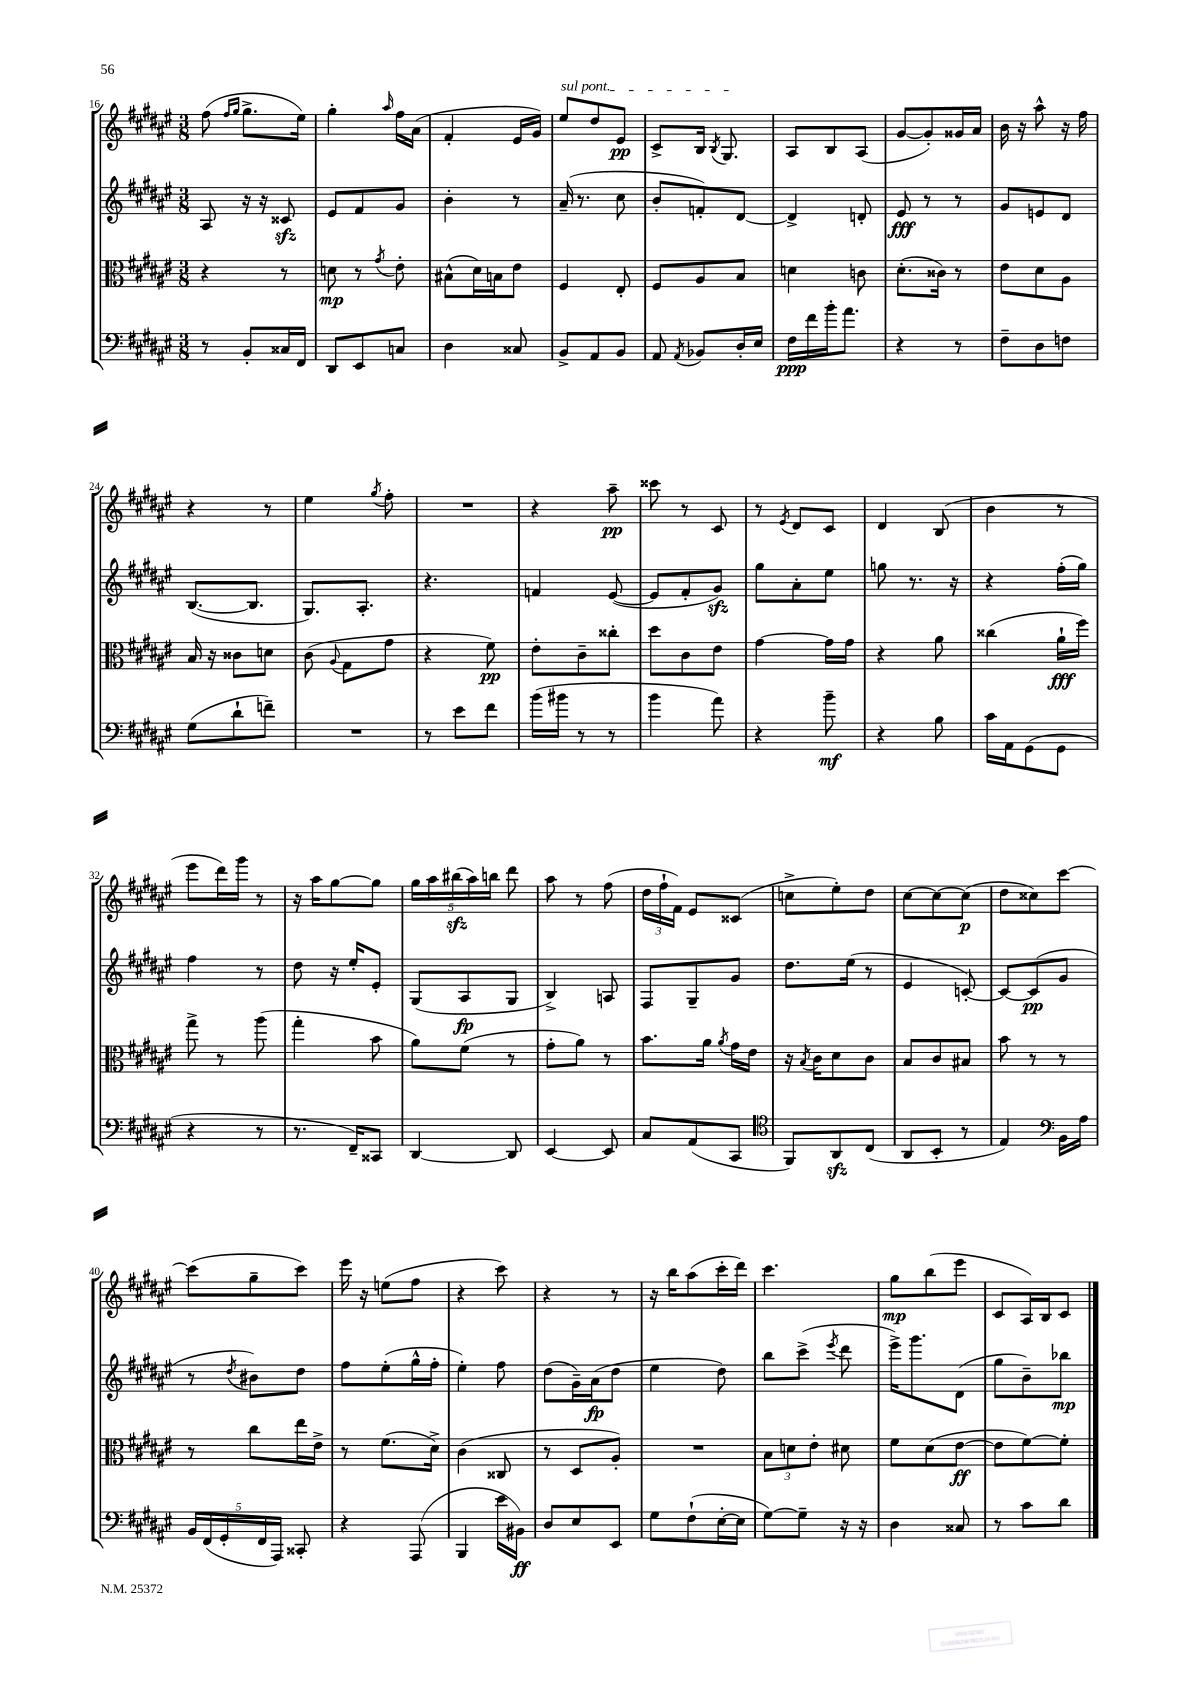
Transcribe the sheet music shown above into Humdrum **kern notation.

**kern	**dynam	**kern	**dynam	**kern	**dynam	**kern	**dynam
*part4	*part4	*part3	*part3	*part2	*part2	*part1	*part1
*staff4	*staff4	*staff3	*staff3	*staff2	*staff2	*staff1	*staff1
*clefF4	*	*clefC3	*	*clefG2	*	*clefG2	*
*k[f#c#g#d#a#e#]	*	*k[f#c#g#d#a#e#]	*	*k[f#c#g#d#a#e#]	*	*k[f#c#g#d#a#e#]	*
*M3/8	*	*M3/8	*	*M3/8	*	*M3/8	*
=16	=16	=16	=16	=16	=16	=16	=16
8r	.	4r	.	8A#/	.	(8ff#\	.
.	.	.	.	.	.	16qqff#/LL	.
.	.	.	.	.	.	16qqgg#/JJ	.
8BB'/L	.	.	.	16r	.	8.gg#^\L	.
.	.	.	.	16r	.	.	.
16C##X/L	.	8r	.	8c##Xzz/	.	.	.
16FF#/JJ	.	.	.	.	.	16ee#\Jk)	.
=17	=17	=17	=17	=17	=17	=17	=17
8DD#/L	.	8dn\	mp	8e#/L	.	4gg#'\	.
8EE#/	.	8r	.	8f#/	.	.	.
.	.	8qg#/	.	.	.	16qqaa#/	.
8Cn/J	.	8e#'\	.	8g#/J	.	16ff#\LL	.
.	.	.	.	.	.	(16a#\JJ	.
=18	=18	=18	=18	=18	=18	=18	=18
4D#\	.	(8B#X^^\L	.	4b'\	.	4f#'/	.
.	.	16d#\L)	.	.	.	.	.
.	.	16Bn\J	.	.	.	.	.
8C##X/	.	8e#\J	.	8r	.	16e#/LL	.
.	.	.	.	.	.	16g#/JJ)	.
=19	=19	=19	=19	=19	=19	=19	=19
!	!	!	!	!	!	!LO:TX:a:i:t=sul pont.	!
8BB^/L	.	4F#/	.	(16a#~/	.	8ee#/L	.
.	.	.	.	8.r	.	.	.
8AA#/	.	.	.	.	.	8dd#/	.
8BB/J	.	8E#'/	.	8cc#\	.	8e#/J	pp
=20	=20	=20	=20	=20	=20	=20	=20
8AA#/	.	8F#/L	.	8b'/L	.	8c#^/L	.
8qAA#/	.	.	.	.	.	.	.
8BB-X/L	.	8A#/	.	8fn'/)	.	16B/Jk	.
.	.	.	.	.	.	8qB/	.
.	.	.	.	.	.	8.G#/	.
16D#'/L	.	8B/J	.	[8d#/J	.	.	.
16E#/JJ	.	.	.	.	.	.	.
=21	=21	=21	=21	=21	=21	=21	=21
16F#\LL	ppp	4dn\	.	4d#^/]	.	8A#/L	.
16f#\	.	.	.	.	.	.	.
16b'\J	.	.	.	.	.	8B/	.
8.a#\J	.	.	.	.	.	.	.
.	.	8cn\	.	8dn'/	.	(8A#/J	.
=22	=22	=22	=22	=22	=22	=22	=22
4r	.	(8.d#'\L	.	8e#/	fff	[8g#/L	.
.	.	.	.	8r	.	8g#'/])	.
.	.	16c##X\Jk)	.	.	.	.	.
8r	.	8r	.	8r	.	16g##X/L	.
.	.	.	.	.	.	16a#/JJ	.
=23	=23	=23	=23	=23	=23	=23	=23
8F#~\L	.	8e#\L	.	8g#/L	.	16b\	.
.	.	.	.	.	.	16r	.
8D#\	.	8d#\	.	8en/	.	8aa#^^\	.
8Fn\J	.	8A#\J	.	8d#/J	.	16r	.
.	.	.	.	.	.	16ff#\	.
!!LO:LB:g=z
=24	=24	=24	=24	=24	=24	=24	=24
(8G#\L	.	16B/	.	([8.B/L	.	4r	.
.	.	16r	.	.	.	.	.
8d#`\	.	8c##X\L	.	.	.	.	.
.	.	.	.	8.B/J]	.	.	.
8fn~\J)	.	8dn\J	.	.	.	8r	.
=25	=25	=25	=25	=25	=25	=25	=25
4.r	.	(8c#\	.	8.G#/L)	.	4ee#\	.
.	.	8qqA#/	.	.	.	.	.
.	.	8G#\L	.	.	.	.	.
.	.	.	.	8.A#'/J	.	.	.
.	.	.	.	.	.	8qgg#/	.
.	.	8g#\J	.	.	.	8ff#'\	.
=26	=26	=26	=26	=26	=26	=26	=26
8r	.	4r	.	4.r	.	4.r	.
8e#\L	.	.	.	.	.	.	.
8f#\J	.	8f#\)	pp	.	.	.	.
=27	=27	=27	=27	=27	=27	=27	=27
(16b\LL	.	8e#'\L	.	4fn/	.	4r	.
16b#X\JJ	.	.	.	.	.	.	.
8r	.	8c#~\	.	.	.	.	.
8r	.	8cc##X'\J	.	([8e#/	.	8aa#~\	pp
=28	=28	=28	=28	=28	=28	=28	=28
4b\	.	8dd#\L	.	8e#/L]	.	8ccc##X\	.
.	.	8c#\	.	8f#'/	.	8r	.
8a#\)	.	8e#\J	.	8g#zz/J)	.	8c#/	.
=29	=29	=29	=29	=29	=29	=29	=29
4r	.	[4g#\	.	8gg#\L	.	8r	.
.	.	.	.	.	.	8qe#/	.
.	.	.	.	8a#'\	.	8d#/L	.
8b~\	mf	16g#\LL]	.	8ee#\J	.	8c#/J	.
.	.	16g#\JJ	.	.	.	.	.
=30	=30	=30	=30	=30	=30	=30	=30
4r	.	4r	.	8ggn\	.	4d#/	.
.	.	.	.	8.r	.	.	.
8B\	.	8a#\	.	.	.	(8B/	.
.	.	.	.	16r	.	.	.
=31	=31	=31	=31	=31	=31	=31	=31
16c#\LL	.	(4cc##X\	.	4r	.	4b\	.
16AA#\J	.	.	.	.	.	.	.
(8GG#\	.	.	.	.	.	.	.
8GG#\J	.	16a#`\LL	fff	(16ff#'\LL	.	8r	.
.	.	16ff#\JJ)	.	16gg#\JJ)	.	.	.
!!LO:LB:g=z
=32	=32	=32	=32	=32	=32	=32	=32
4r	.	8gg#^\	.	4ff#\	.	8eee#\L	.
.	.	8r	.	.	.	16ddd#\L)	.
.	.	.	.	.	.	16ggg#\JJ	.
8r	.	(8aa#\	.	8r	.	8r	.
=33	=33	=33	=33	=33	=33	=33	=33
8.r	.	4gg#'\	.	8dd#\	.	16r	.
.	.	.	.	.	.	16aa#\KL	.
.	.	.	.	16r	.	[8gg#\	.
16FF#~/KL)	.	.	.	16ee#'/KL	.	.	.
8CC##X/J	.	8b\	.	8e#'/J	.	8gg#\J]	.
=34	=34	=34	=34	=34	=34	=34	=34
[4DD#/	.	8a#\L)	.	(8G#/L	.	20gg#\LL	.
.	.	.	.	.	.	20aa#\	.
.	.	.	.	.	.	(20bb#Xzz\	.
.	.	(8f#\J	.	8A#/	fp	.	.
.	.	.	.	.	.	20aa#\)	.
.	.	.	.	.	.	20bbn\JJ	.
8DD#/]	.	8r	.	8G#/J	.	8ddd#\	.
=35	=35	=35	=35	=35	=35	=35	=35
[4EE#/	.	8g#'\L	.	4B^/)	.	8aa#\	.
.	.	8a#\J)	.	.	.	8r	.
8EE#/]	.	8r	.	8An/	.	(8ff#\	.
=36	=36	=36	=36	=36	=36	=36	=36
8C#/L	.	8.b\L	.	8F#/L	.	24dd#\LL	.
.	.	.	.	.	.	24ff#`\	.
.	.	.	.	.	.	24f#\JJ)	.
(8AA#/	.	.	.	8G#~/	.	8e#/L	.
.	.	16a#\Jk	.	.	.	.	.
.	.	8qa#/	.	.	.	.	.
8CC#/J	.	16g#\LL	.	8g#/J	.	(8c##X/J	.
.	.	16e#\JJ	.	.	.	.	.
=37	=37	=37	=37	=37	=37	=37	=37
*clefC4	*	*	*	*	*	*	*
8FF#/L)	.	16r	.	8.dd#\L	.	8ccn^\L	.
.	.	8qB/	.	.	.	.	.
.	.	16c#\KL	.	.	.	.	.
8AA#zz/	.	8d#\	.	.	.	8ee#'\)	.
.	.	.	.	(16ee#\Jk	.	.	.
(8C#/J	.	8c#\J	.	8r	.	8dd#\J	.
=38	=38	=38	=38	=38	=38	=38	=38
8AA#/L	.	8B/L	.	4e#/	.	[8cc#\L	.
8BB'/J	.	8c#/	.	.	.	8cc#\_	.
8r	.	8B#X/J	.	[8cn'/)	.	(8cc#\J]	p
=39	=39	=39	=39	=39	=39	=39	=39
4E#/)	.	8b\	.	8c/L_	.	8dd#\L	.
.	.	8r	.	(8c/]	pp	8cc##X\)	.
*clefF4	*	*	*	*	*	*	*
16BB\LL	.	8r	.	8g#/J	.	[8ccc#\J	.
16A#\JJ	.	.	.	.	.	.	.
!!LO:LB:g=z
=40	=40	=40	=40	=40	=40	=40	=40
20BB/LL	.	8r	.	8r	.	(8ccc#\L]	.
(20FF#/	.	.	.	.	.	.	.
20GG#'/	.	.	.	.	.	.	.
.	.	.	.	8qdd#/	.	.	.
.	.	8cc#\L	.	8b#X\L)	.	8gg#~\	.
20FF#/	.	.	.	.	.	.	.
20AAA#/JJ)	.	.	.	.	.	.	.
8CC##X'/	.	16ee#\L	.	8dd#\J	.	8ccc#\J)	.
.	.	16e#^\JJ	.	.	.	.	.
=41	=41	=41	=41	=41	=41	=41	=41
4r	.	8r	.	8ff#\L	.	16eee#\	.
.	.	.	.	.	.	16r	.
.	.	(8.f#\L	.	(8ee#'\	.	(8een\L	.
(8AAA#/	.	.	.	16gg#^^\L	.	8ff#\J	.
.	.	16d#^\Jk)	.	16ff#'\JJ	.	.	.
=42	=42	=42	=42	=42	=42	=42	=42
4BBB/	.	(4c#\	.	4ee#'\)	.	4r	.
16e#\LL	.	8C##X/	.	8ff#\	.	8ccc#\)	.
16BB#X\JJ)	ff	.	.	.	.	.	.
=43	=43	=43	=43	=43	=43	=43	=43
8D#/L	.	8r	.	(8dd#\L	.	4r	.
8E#/	.	8D#/L	.	16g#~\L)	.	.	.
.	.	.	.	(16a#\J	fp	.	.
8EE#/J	.	8A#'/J)	.	8dd#\J	.	8r	.
=44	=44	=44	=44	=44	=44	=44	=44
8G#\L	.	4.r	.	4ee#\	.	16r	.
.	.	.	.	.	.	16bb\KL	.
(8F#`\	.	.	.	.	.	(8aa#\	.
[16E#'\L	.	.	.	8dd#\)	.	16ccc#'\L	.
16E#\JJ]	.	.	.	.	.	16ddd#\JJ)	.
=45	=45	=45	=45	=45	=45	=45	=45
[8G#\L)	.	12B\L	.	8bb\L	.	4.ccc#\	.
.	.	12dn\	.	.	.	.	.
8G#~\J]	.	.	.	(8ccc#^\J	.	.	.
.	.	12e#'\J	.	.	.	.	.
.	.	.	.	8qeee#/	.	.	.
16r	.	8d#X\	.	8ddd#\	.	.	.
16r	.	.	.	.	.	.	.
=46	=46	=46	=46	=46	=46	=46	=46
4D#\	.	8f#\L	.	16eee#^\KL)	.	8gg#\L	mp
.	.	.	.	8.ggg#\	.	.	.
.	.	(8d#\	.	.	.	(8bb\	.
8C##X/	.	[8e#\J	ff	(8d#\J	.	8eee#\J	.
=47	=47	=47	=47	=47	=47	=47	=47
8r	.	8e#\L]	.	8gg#\L	.	8c#/L	.
8c#\L	.	[8f#\)	.	8b~\)	.	16A#/L)	.
.	.	.	.	.	.	16B/J	.
8d#\J	.	8f#'\J]	.	8bb-X\J	mp	8c#/J	.
==	==	==	==	==	==	==	==
*-	*-	*-	*-	*-	*-	*-	*-
